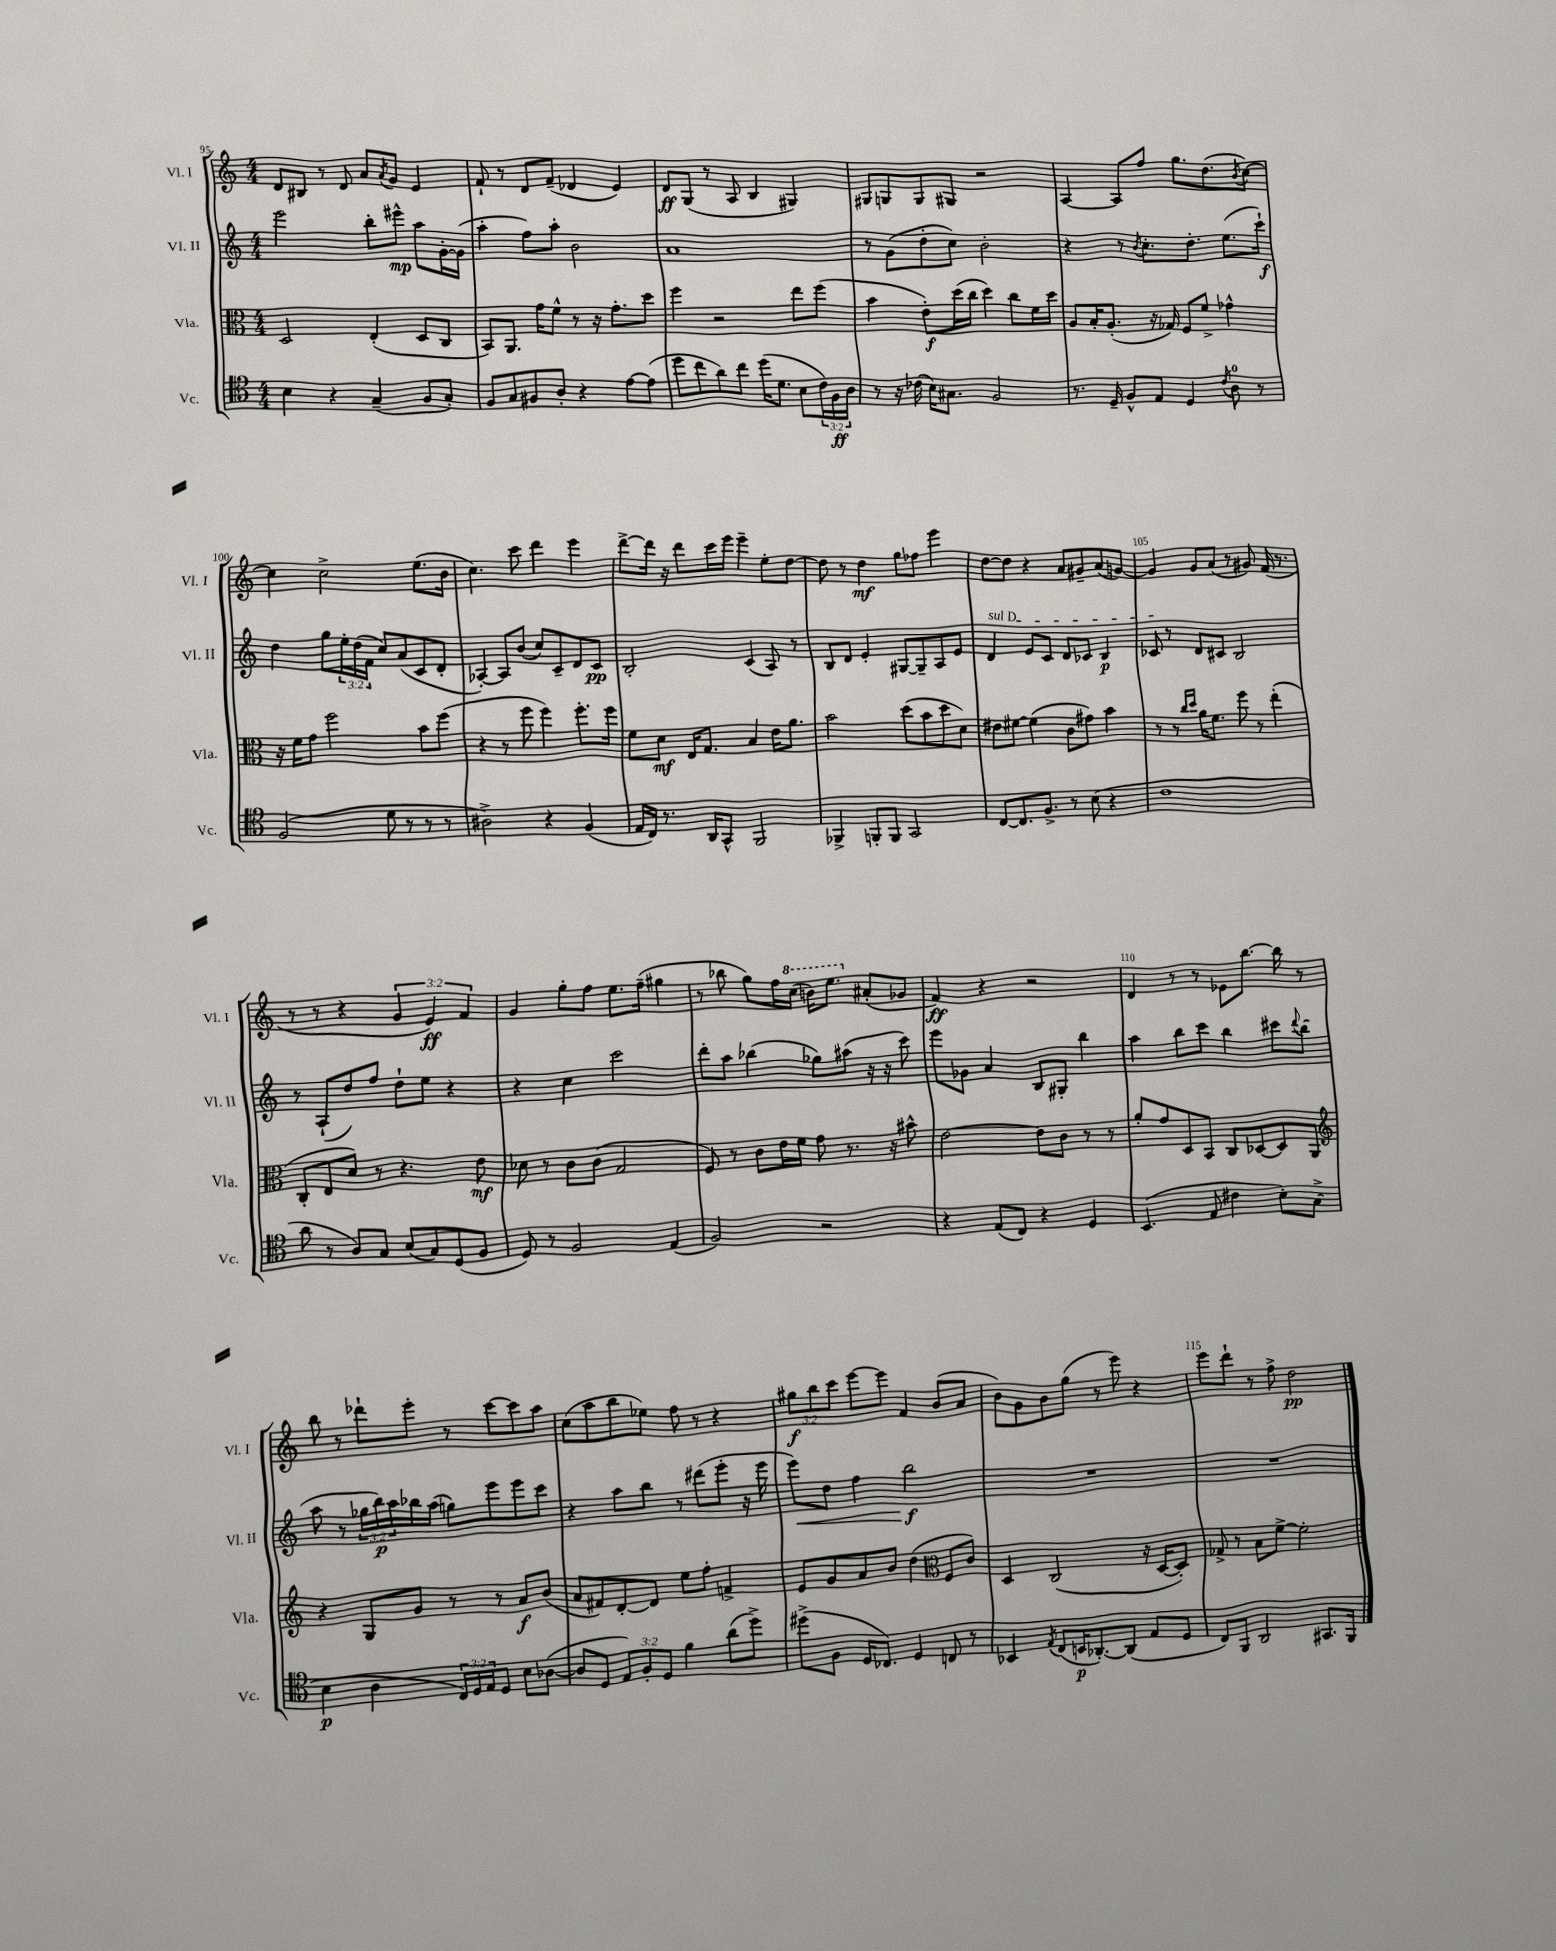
<<
\new StaffGroup <<
\new Staff = "s0" \with { instrumentName = "Vl. I" shortInstrumentName = "Vl. I" } {
    \clef treble \key c \major \numericTimeSignature \time 4/4 \override Staff.TupletNumber.text = #tuplet-number::calc-fraction-text
    d'8 bis8 r8 d'8 a'8 \acciaccatura { a'8 } g'8 e'4 |
    f'8-! r8 d'8 f'8--( des'4 e'4) |
    d'8\ff g8( r8 a8 b4 gis4) |
    gis8 g8 g8 gis8 r2 |
    a4~ a8 f''8 g''8. d''8.( \acciaccatura { b'8 } c''8~) |
    c''4 c''2-> e''8.( b'16 |
    c''4.) c'''8 d'''4 e'''4 |
    d'''8~-> d'''16 r16 d'''8 c'''16 e'''16 e'''4-- e''8-. d''8~ |
    d''8 r8 d''4\mf g''8 fes''8 e'''4 |
    d''8~ d''8 r4 a'8 gis'8-- a'8( g'8~) |
    g'4 g'8 a'8( r8 gis'8) f'16( r8. |
    r8 r8 r4 \tuplet 3/2 { g'4 e'4\ff) f'4 } |
    g'4 g''8-. f''8 e''8. f''16--( gis''4 |
    r8 bes''8 g''8) f''16 \ottava #1 c'''16( b''16) e'''8. \ottava #0 ais'8-.( ges'8 |
    f'4\ff) r4 r2 |
    d'4 r8 r8 ees'8 b''8.~ b''16 r8 |
    b''8 r8 des'''8-! e'''8-. r8 c'''8~ c'''8 a''8 |
    c''8( a''8 b''8 ees''8) f''8 r8 r4 |
    \tuplet 3/2 { gis''8\f b''8 c'''8 } e'''8~ e'''8 f'4 b'8( a'8 |
    b'8) g'8 b'8 g''8( r8 e'''8) r4 |
    e'''8 d'''8-! r8 f''8-> d''2\pp \bar "|." |
}
\new Staff = "s1" \with { instrumentName = "Vl. II" shortInstrumentName = "Vl. II" } {
    \clef treble \key c \major \numericTimeSignature \time 4/4 \override Staff.TupletNumber.text = #tuplet-number::calc-fraction-text
    e'''2 b''8-. eis'''8-^\mp a''8 g'16~-. g'16( |
    a''4-. f''8) a''8-. b'2 |
    a'1 |
    r8 g'8( d''8-. c''8) b'2-. |
    r4 r8 \acciaccatura { b'8 } c''8.-. d''8.-. e''8.( c'''16-!\f) |
    d''4 g''8 \tuplet 3/2 { e''16-. d''16( f'16 } c''8) a'8( c'8 d'8-. |
    aes4~-.) aes8 b'8( c''8) c'8-- d'8 c'8\pp |
    b2-. c'4( a8) r8 |
    b8 d'8 e'4-. gis8~ gis8-- a8 e'8 |
    \once \override TextSpanner.bound-details.left.text = \markup { \italic "sul D" } d'4\startTextSpan e'8 c'8 d'8 ces'8 b4\p |
    ces'8\stopTextSpan r8 d'8 cis'8 b2 |
    r8 a8-!( d''8) f''8 d''8-! e''8 r4 |
    r4 c''4 c'''2 |
    d'''8-. a''8 bes''4( ges''8) ais''8( r16 r16 c'''8) |
    e'''8 ges'8 a'4 b8 gis8-. b''4 |
    a''4 b''8 c'''8 b''4 cis'''8 \appoggiatura { d'''8 } b''8( |
    a''8 r8 \tuplet 3/2 { ges''16 b''16\p) a''16 } bes''16 a''16( g''8) e'''8 e'''8 c'''8 |
    r4 a''8 b''8 r8 dis'''8( e'''8-. r16 e'''16 |
    e'''8\<) d''8 f''4 b''2\f\! |
    R1 |
    R1 \bar "|." |
}
\new Staff = "s2" \with { instrumentName = "Vla." shortInstrumentName = "Vla." } {
    \clef alto \key c \major \numericTimeSignature \time 4/4
    d2 e4-.( d8 c8 |
    b,8) a,8. g'16 f'8-^ r8 r16 g'8.-. d''8 |
    f''4 r2 e''8 f''8( |
    b'4 e'8-.\f) d''16( c''16 d''4) c''8 f'16 d''16 |
    a8 b16-. a8.-.( r16 ges16) f8 f'8-> ges'4-^ |
    r16 f'16 g'8 f''2 b'8 f''8( |
    r4 r8 f''8 f''4) f''8.-. f''16 |
    f'8 d'8\mf e16 g8. b4 e'16 a'8. |
    b'2 d''8( b'8 d''8 d'8) |
    eis'8 fis'8~ fis'4( c'8 gis'8) b'4 |
    r8 r8 \grace { c''16 d''16 } a'16 f'8. f''8 r8 e''4-.( |
    c8-. e8 d'8) r8 r4. e'8\mf |
    des'8 r8 c'8 c'8( g2 |
    f8) r8 c'8 e'16 f'16 g'8 r8. r16 bis'8-^ |
    e'2~ e'8 c'8 r8 r8 |
    a'8-. g'8 d8 b,8 c8 des8~ des8 a,8 |
    \clef treble r4 g8 g'8 r8 r8 a'8\f b'8( |
    a'8 fis'8) d'8~-. d'8 e''8 f''8-. f'4-> |
    e'8 g'8 a'8 b'8 d''4( \clef alto f8 c'8) |
    d4 c2( r16 d16~ d8-.) |
    ges8-> r8 b8 f'8~-> f'2-. \bar "|." |
}
\new Staff = "s3" \with { instrumentName = "Vc." shortInstrumentName = "Vc." } {
    \clef tenor \key c \major \numericTimeSignature \time 4/4 \override Staff.TupletNumber.text = #tuplet-number::calc-fraction-text
    b4 r4 g4--( f8 g8-.) |
    f8 g8 fis8 a8-. r4 e'8~ e'8( |
    d''8 c''8 a'8) c''8 d''16( d'8. b8 \tuplet 3/2 { c'16) f16\ff a16 } |
    r8 r16 ces'16( b16) gis8. f2 |
    r8. d16-- f8-^ e8 d4 \acciaccatura { c'8 } a8-0 r8 |
    f2( d'8 r8 r8 r8 |
    ais2->) r4 f4( |
    e16 c16) r8. a,16 g,8-^ f,2 |
    fes,4-> f,8-. f,8 g,2 |
    c8~ c8. f8.-> r8 b8( r4 |
    c'1 |
    a'8 r8 a8) g8 b8( g8) d8( f8 |
    d8) r8 f2 e4( |
    f2) r2 |
    r4 e8( c8) r4 d4 |
    b,4.( e8 cis'4 b8-.) g8->( |
    b4\p a4 \tuplet 3/2 { c16) d16 e16 } d8 b8 aes8~( |
    aes8 d8 \tuplet 3/2 { e8) f8-. d8 } f'4 a'8( d''8->) |
    dis''8->( f8 d16 ces8.) d4 c8 r8 |
    bes,4 \acciaccatura { e8 } c8( b,16\p aes,8.~-.) aes,8( e8 d8 |
    c8) f,8 a,2 gis,8. f,16 \bar "|." |
}
>>
>>
\layout { \context { \Score currentBarNumber = #95 \override BarNumber.break-visibility = ##(#f #t #t) barNumberVisibility = #(every-nth-bar-number-visible 5) } }
